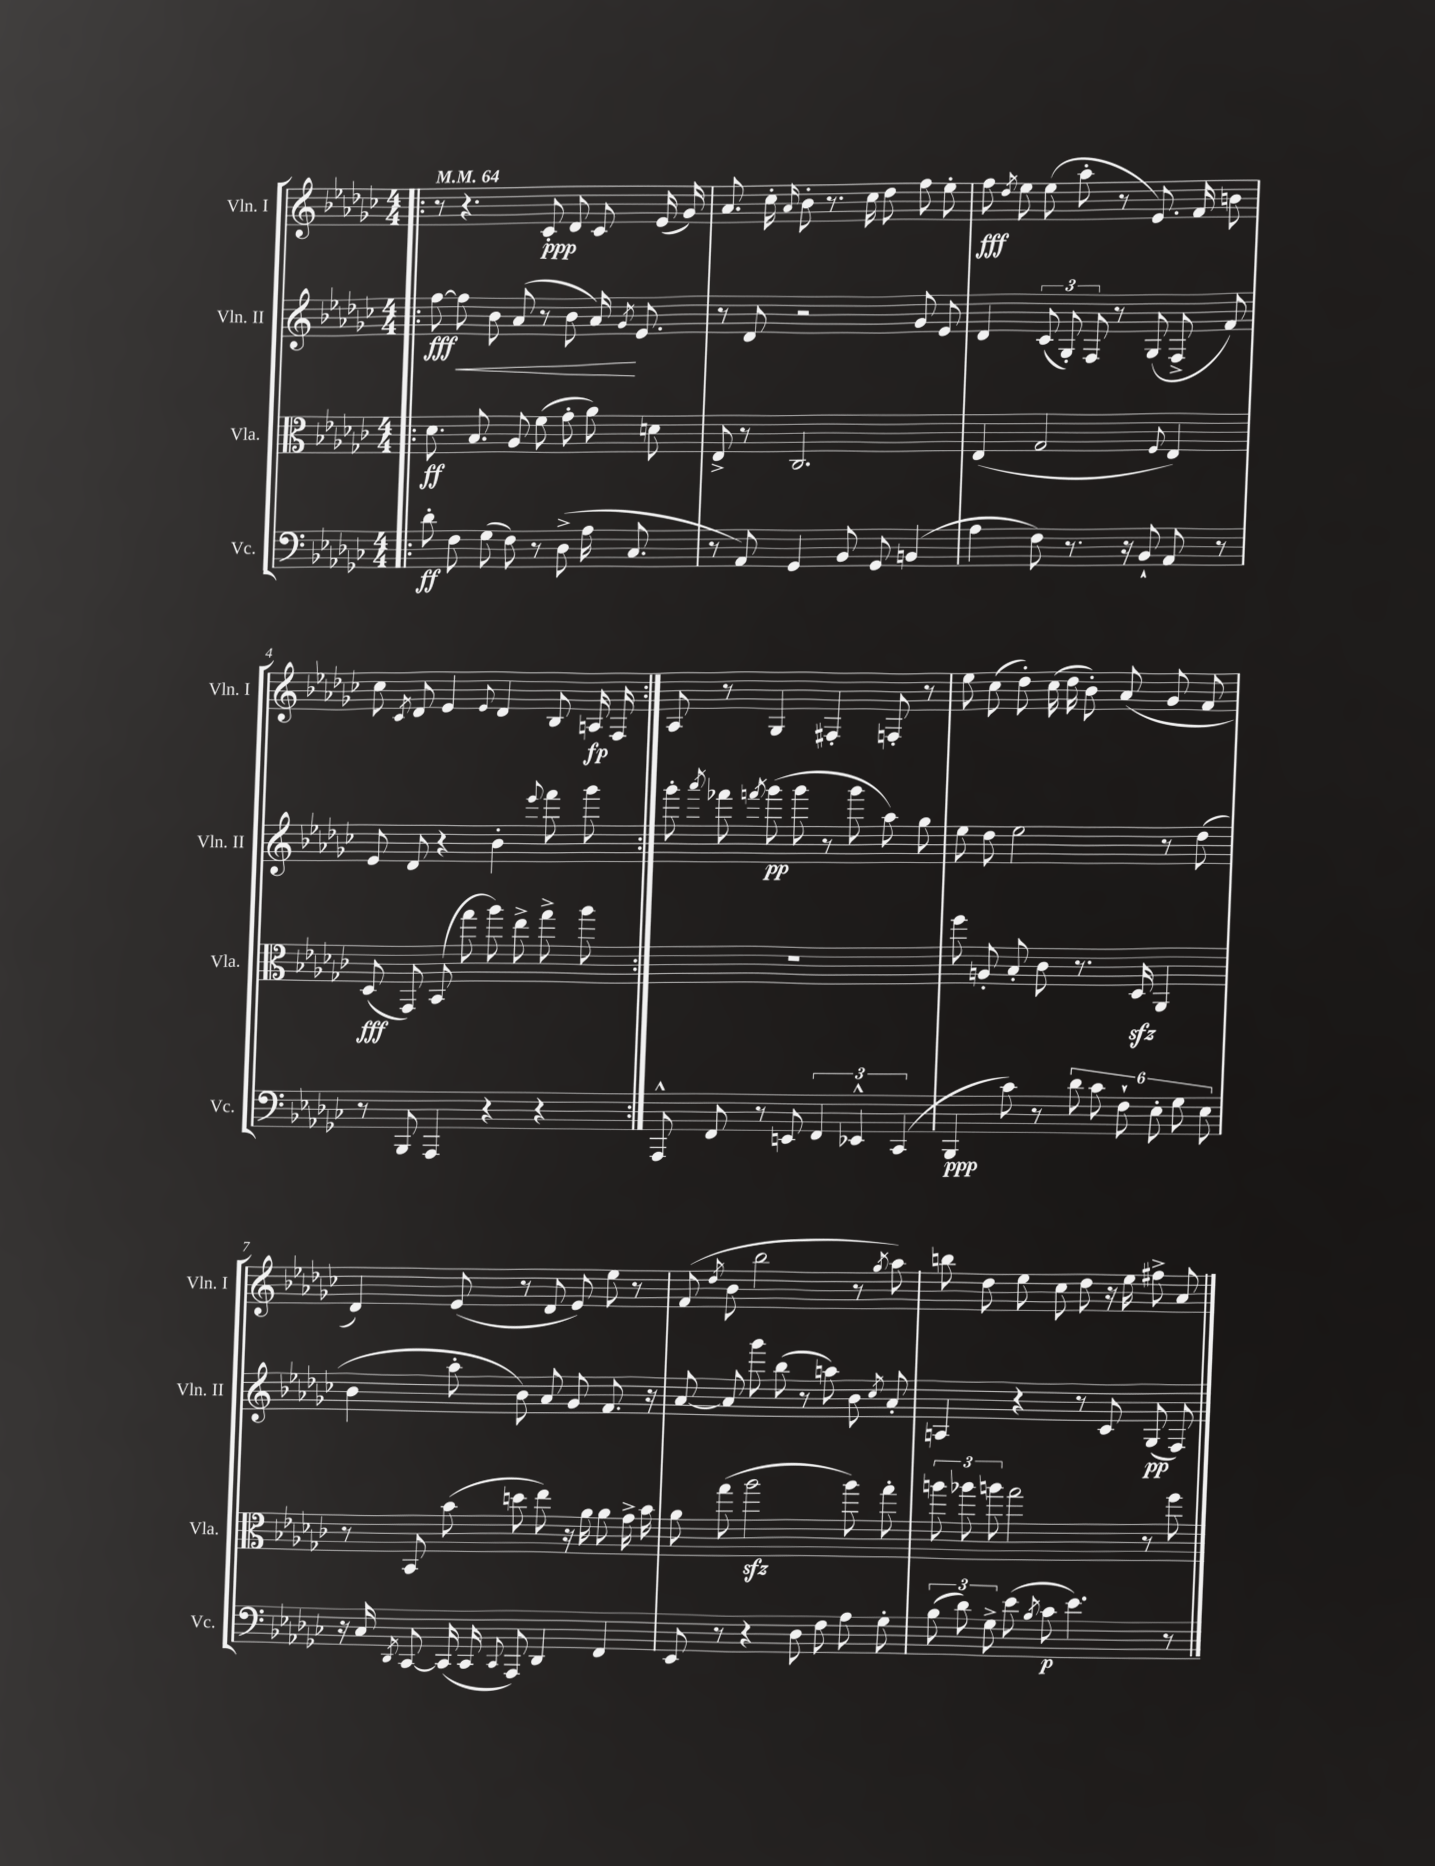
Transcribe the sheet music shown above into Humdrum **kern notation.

**kern	**kern	**kern	**kern
*staff4	*staff3	*staff2	*staff1
*clefF4	*clefC3	*clefG2	*clefG2
*k[b-e-a-d-g-c-]	*k[b-e-a-d-g-c-]	*k[b-e-a-d-g-c-]	*k[b-e-a-d-g-c-]
*M4/4	*M4/4	*M4/4	*M4/4
*MM64	*MM64	*MM64	*MM64
=!|:	=!|:	=!|:	=!|:
8d-'\	8.d-\	[8ff\	8r
8F\	.	8ff\]	4.r
.	8.B-/	.	.
(8G-\	.	8b-\	.
8F\)	8A-/	(8a-/	.
8r	(8f\	8r	8c-'/
(8D-^\	8g-'\	8b-\	8d-/
16A-\	8a-\)	16a-/)	8c-/
.	.	8qg-/	.
8.C-/	.	8.e-/	.
.	8d\	.	(16e-/
.	.	.	16g-/)
=	=	=	=
8r	8E-^/	8r	8.a-/
8AA-/)	8r	8d-/	.
.	.	.	16cc-'\
.	.	.	16qqa-/
4GG-/	2.C-/	2r	8b-'\
.	.	.	8.r
8BB-/	.	.	.
.	.	.	16cc-\
8GG-/	.	.	8dd-\
(4BB/	.	8g-/	8ff\
.	.	8e-/	8ee-'\
=	=	=	=
4A-\	(4E-/	4d-/	8ff\
.	.	.	8qdd-/
.	.	.	8ee-\
8F\)	2G-/	(12c-/	(8ee-\
.	.	12G-'/)	.
8.r	.	.	8aa-'\
.	.	12F/	.
.	.	8r	8r
16r	.	.	.
8BB-`/	.	(8G-/	8.e-/)
.	8qqF/	.	.
8AA-/	4E-/)	8F^/	.
.	.	.	16f/
8r	.	8f/)	8b\
=	=	=	=
8r	(8D-/	8e-/	8cc-\
.	.	.	8qc-/
8BBB-/	8GG-/)	8d-/	8d-/
4AAA-/	(8BB-/	4r	4e-/
.	8gg-\	.	.
.	.	.	8qqe-/
4r	8aa-\)	4b-'\	4d-/
.	8ee-^\	.	.
.	.	8qqeee-/	.
4r	8gg-^\	8fff\	8B-/
.	8aa-\	8ggg-\	16A/
.	.	.	16F/
=:|!	=:|!	=:|!	=:|!
8AAA-^^/	1r	8ggg-'\	8A-/
.	.	8qaaa-/	.
8FF/	.	8fff-\	8r
.	.	8qfff/	.
8r	.	(8ggg-\	4G-/
8EE/	.	8ggg-\	.
6FF/	.	8r	4F#'/
.	.	8ggg-\	.
6EE-^^/	.	.	.
.	.	8aa-\)	8F'/
(6CC-/	.	.	.
.	.	8gg-\	8r
=	=	=	=
4BBB-/	8ff\	8ee-\	8ee-\
.	8A'/	8dd-\	(8cc-\
8c-\)	8B-'/	2ee-\	8dd-'\)
8r	8c-\	.	(16cc-\
.	.	.	16dd-\
12d-\	8.r	.	8b-'\)
12c-\	.	.	.
.	.	.	(8a-/
12F`\	.	.	.
.	16D-/	.	.
12E-'\	4AA-/	8r	8g-/
12G-\	.	.	.
.	.	(8dd-\	8f/
12E-\	.	.	.
=	=	=	=
16r	8r	4b-\	4d-/)
16C-/	.	.	.
8qDD-/	.	.	.
[8CC-/	8BB-/	.	.
(16CC-/]	(8b-\	8aa-'\	(8e-/
16CC-/	.	.	.
8qqCC-/	.	.	.
8AAA-/)	8dd\	8b-\)	8r
4DD-/	8ee-\)	8a-/	8d-/
.	16r	8g-/	8e-/)
.	16a-\	.	.
4FF/	8a-\	8.f/	8ee-\
.	16g-^\	.	8r
.	16b-\	16r	.
=	=	=	=
8EE-/	8a-\	[8a-/	(8f/
.	.	.	8qdd-/
8r	(8gg-\	8a-/]	8b-\
4r	2aa-\	8ggg-\	2bb-\
.	.	(8bb-\	.
8D-\	.	8r	.
8F\	.	8aa\)	.
8A-\	8aa-\)	8b-\	8r
.	.	8qcc-/	8qgg-/
8G-'\	8gg-'\	8a-'/	8aa-\)
=	=	=	=
(12B-\	12aa\	4A/	8bb\
12d-\)	12aa-\	.	.
.	.	.	8dd-\
12G-^\	12aa\	.	.
(8e-\	2gg-\	4r	8ee-\
8qB-/	.	.	.
8c-\	.	.	8cc-\
4.e-\)	.	8r	8dd-\
.	.	8c-/	16r
.	.	.	16ee-\
.	8r	(8G-/	8ff#^\
8r	8ff\	8F/)	8a-/
==	==	==	==
*-	*-	*-	*-
